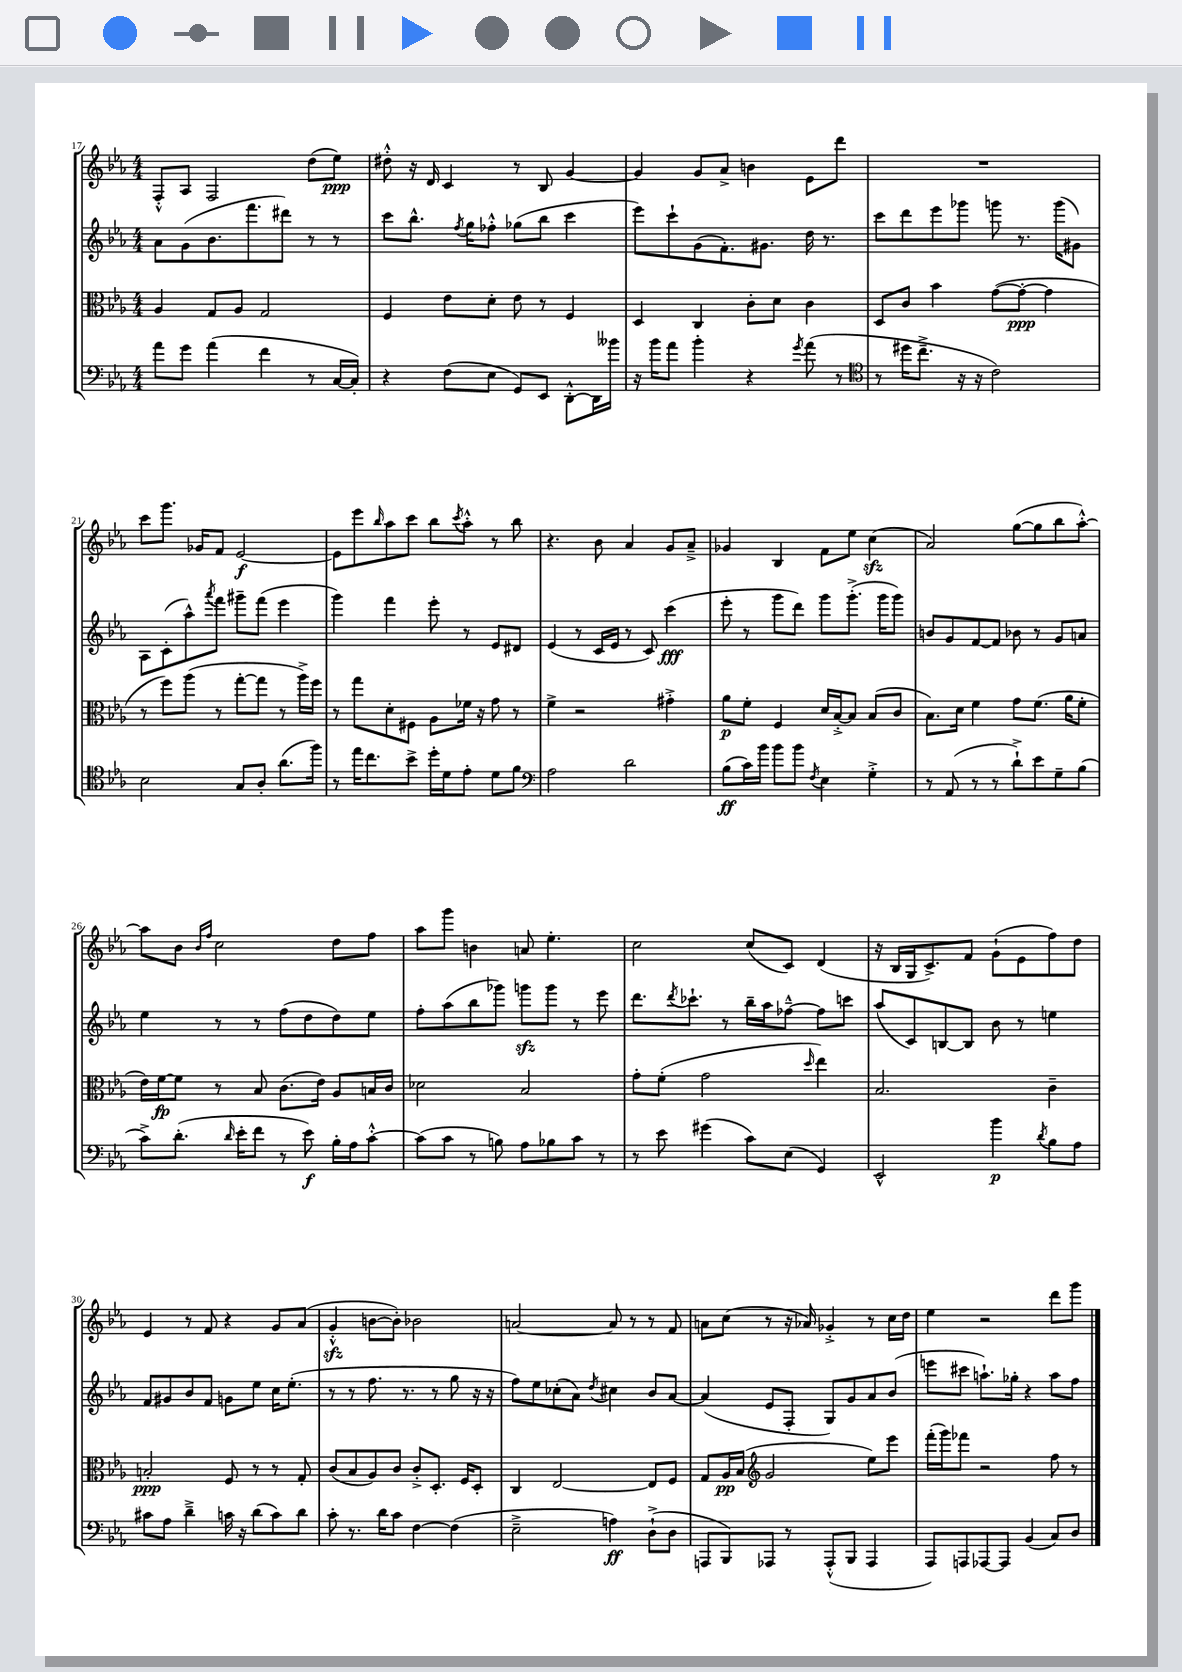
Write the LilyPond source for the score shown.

<<
\new StaffGroup <<
\new Staff = "s0" {
    \clef treble \key ees \major \numericTimeSignature \time 4/4
    f8-.-^ aes8 f2 d''8( ees''8\ppp) |
    dis''8-.-^ r16 d'16 c'4 r8 bes8 g'4~ |
    g'4 g'8 aes'8-> b'4 ees'8 d'''8 |
    R1 |
    c'''8 g'''8. ges'16 f'8 ees'2~\f |
    ees'8 ees'''8 \grace { bes''16 } aes''8 c'''8 bes''8 \acciaccatura { c'''8 } aes''8-.-^ r8 bes''8 |
    r4. bes'8 aes'4 g'8 aes'8---> |
    ges'4 bes4 f'8 ees''8 c''4\sfz( |
    aes'2) g''8~( g''8 bes''8 aes''8~-.-^) |
    aes''8 bes'8 \grace { bes'16 f''16 } c''2 d''8 f''8 |
    aes''8 g'''8 b'4 a'8 ees''4.-. |
    c''2 c''8( c'8) d'4( |
    r16 bes16 g16 c'8.->) f'8 g'8-!( ees'8 f''8) d''8 |
    ees'4 r8 f'8 r4 g'8 aes'8( |
    g'4-.-^\sfz b'8~ b'8-.) bes'2 |
    a'2~ a'8 r8 r8 f'8 |
    a'8 c''8( r8 r16 aes'16) ges'4-.-> r8 c''16 d''16 |
    ees''4 r2 d'''8 g'''8 \bar "|." |
}
\new Staff = "s1" {
    \clef treble \key ees \major \numericTimeSignature \time 4/4
    aes'8 g'8( bes'8. f'''8. dis'''8) r8 r8 |
    c'''8 bes''8.-^ \acciaccatura { f''8 } g''16 fes''8-.-^ ges''8( bes''8 c'''4 |
    ees'''8) c'''8-! g'8( f'8.-.) gis'8. d''16 r8. |
    c'''8 d'''8 ees'''8 ges'''8 g'''8 r8. g'''16( gis'8) |
    aes8 c'8-.( aes''8-^) \acciaccatura { aes'''8 } f'''8 gis'''8-- f'''8( ees'''4 |
    g'''4) f'''4 ees'''8-. r8 ees'8 dis'8 |
    ees'4( r8 c'16 ees'16 r8 c'8) c'''4\fff( |
    ees'''8-. r8 g'''8 d'''8) g'''8 g'''8.-.->( g'''16 g'''8) |
    b'8 g'8 f'8~ f'8 bes'8 r8 g'8 a'8 |
    ees''4 r8 r8 f''8( d''8 d''8) ees''8 |
    f''8-. aes''8( bes''8 ges'''8) g'''8\sfz g'''8 r8 ees'''8 |
    d'''8. \acciaccatura { d'''8 } ces'''8.-! r8 bes''16-- aes''16 fes''8~---^ fes''8 c'''8 |
    aes''8( c'8) b8~ b8 bes'8 r8 e''4 |
    f'8 gis'8 bes'8 f'8 g'8 ees''8 c''16 ees''8.-.( |
    r8 r8 f''8. r8. r8 g''8 r16 r16 |
    f''8) ees''8 ces''8-.( aes'8) \acciaccatura { d''8 } cis''4 bes'8 aes'8~ |
    aes'4( ees'8 f8-. g8) g'8 aes'8 bes'8( |
    e'''8 cis'''8 a''8.-!) ges''16-. r4 a''8 f''8 \bar "|." |
}
\new Staff = "s2" {
    \clef alto \key ees \major \numericTimeSignature \time 4/4
    aes4 g8 aes8 g2 |
    f4 ees'8 d'8-. ees'8 r8 f4 |
    d4 c4 c'8-. d'8 c'4 |
    d8 c'8 bes'4 g'8~( g'8~-.\ppp g'4 |
    r8 f''8) aes''8( r8 g''8~-. g''8 r8 aes''16->) f''16 |
    r8 g''8 d'8-. fis8 aes8 fes'16 r16 g'8 r8 |
    f'4-> r2 gis'4-.-> |
    aes'8\p f'8-. f4 d'16 bes16~-.-> bes8 bes8( c'8 |
    bes8.) d'16 f'4 g'8 f'8.( aes'16 f'8-. |
    ees'16) f'16~\fp f'8 r8 bes8 c'8.( ees'16) aes8 b16 c'16 |
    des'2 bes2 |
    g'8-. f'8-.( g'2 \grace { d''16 } ees''4) |
    bes2. c'4-- |
    b2-.\ppp f8 r8 r8 g8-. |
    c'8( bes8 aes8) c'8 c'8-.-> d8.-. f16 d8-. |
    c4 ees2~ ees8 f8 |
    g8 aes16\pp bes16( \clef treble g'2 ees''8) ees'''8 |
    f'''16-.( g'''16) fes'''8 r2 f''8 r8 \bar "|." |
}
\new Staff = "s3" {
    \clef bass \key ees \major \numericTimeSignature \time 4/4
    aes'8 g'8 aes'4( f'4 r8 c16~ c16-.) |
    r4 f8( ees8 g,8) ees,8 d,8~-.-^ d,16 beses'16 |
    r16 bes'16 aes'8 bes'4-. r4 \acciaccatura { g'8 } aes'8( r8 |
    \clef tenor r8 dis''16 c''8.---> r16 r16 c'2) |
    bes2 g8 aes8-. aes'8.( f''16) |
    r8 ees''16 c''8. bes'8-> d''16-. d'16 ees'8-. d'8 f'8 |
    \clef bass aes2 d'2 |
    bes8\ff( c'16) bes'16 bes'8 bes'8 \acciaccatura { f8 } ees4 g4-.-> |
    r8 aes,8( r8 r8 d'8-!->) ees'8 g8-- bes8( |
    c'8->) d'8.-.( \grace { d'16 } ees'16-. f'8 r8 ees'8\f) bes16-. aes16 c'8~-.-^ |
    c'8( c'8 r8 b8) aes8 bes8 c'8 r8 |
    r8 ees'8 gis'4( c'8) ees8( g,4) |
    ees,2-^ bes'4\p \acciaccatura { d'8 } bes8 aes8 |
    cis'8 aes8 d'4---> c'16 r16 d'8( c'8) d'8 |
    c'8-. r8. d'16 c'8 f4~ f4( |
    ees2---> a4\ff) d8-!->( d8 |
    a,,8 bes,,8) aes,,8 r8 aes,,8-.-^( bes,,8 aes,,4 |
    aes,,8) a,,8 aes,,8~ aes,,8 bes,4( c8) d8 \bar "|." |
}
>>
>>
\layout { \context { \Score currentBarNumber = #17 } }
